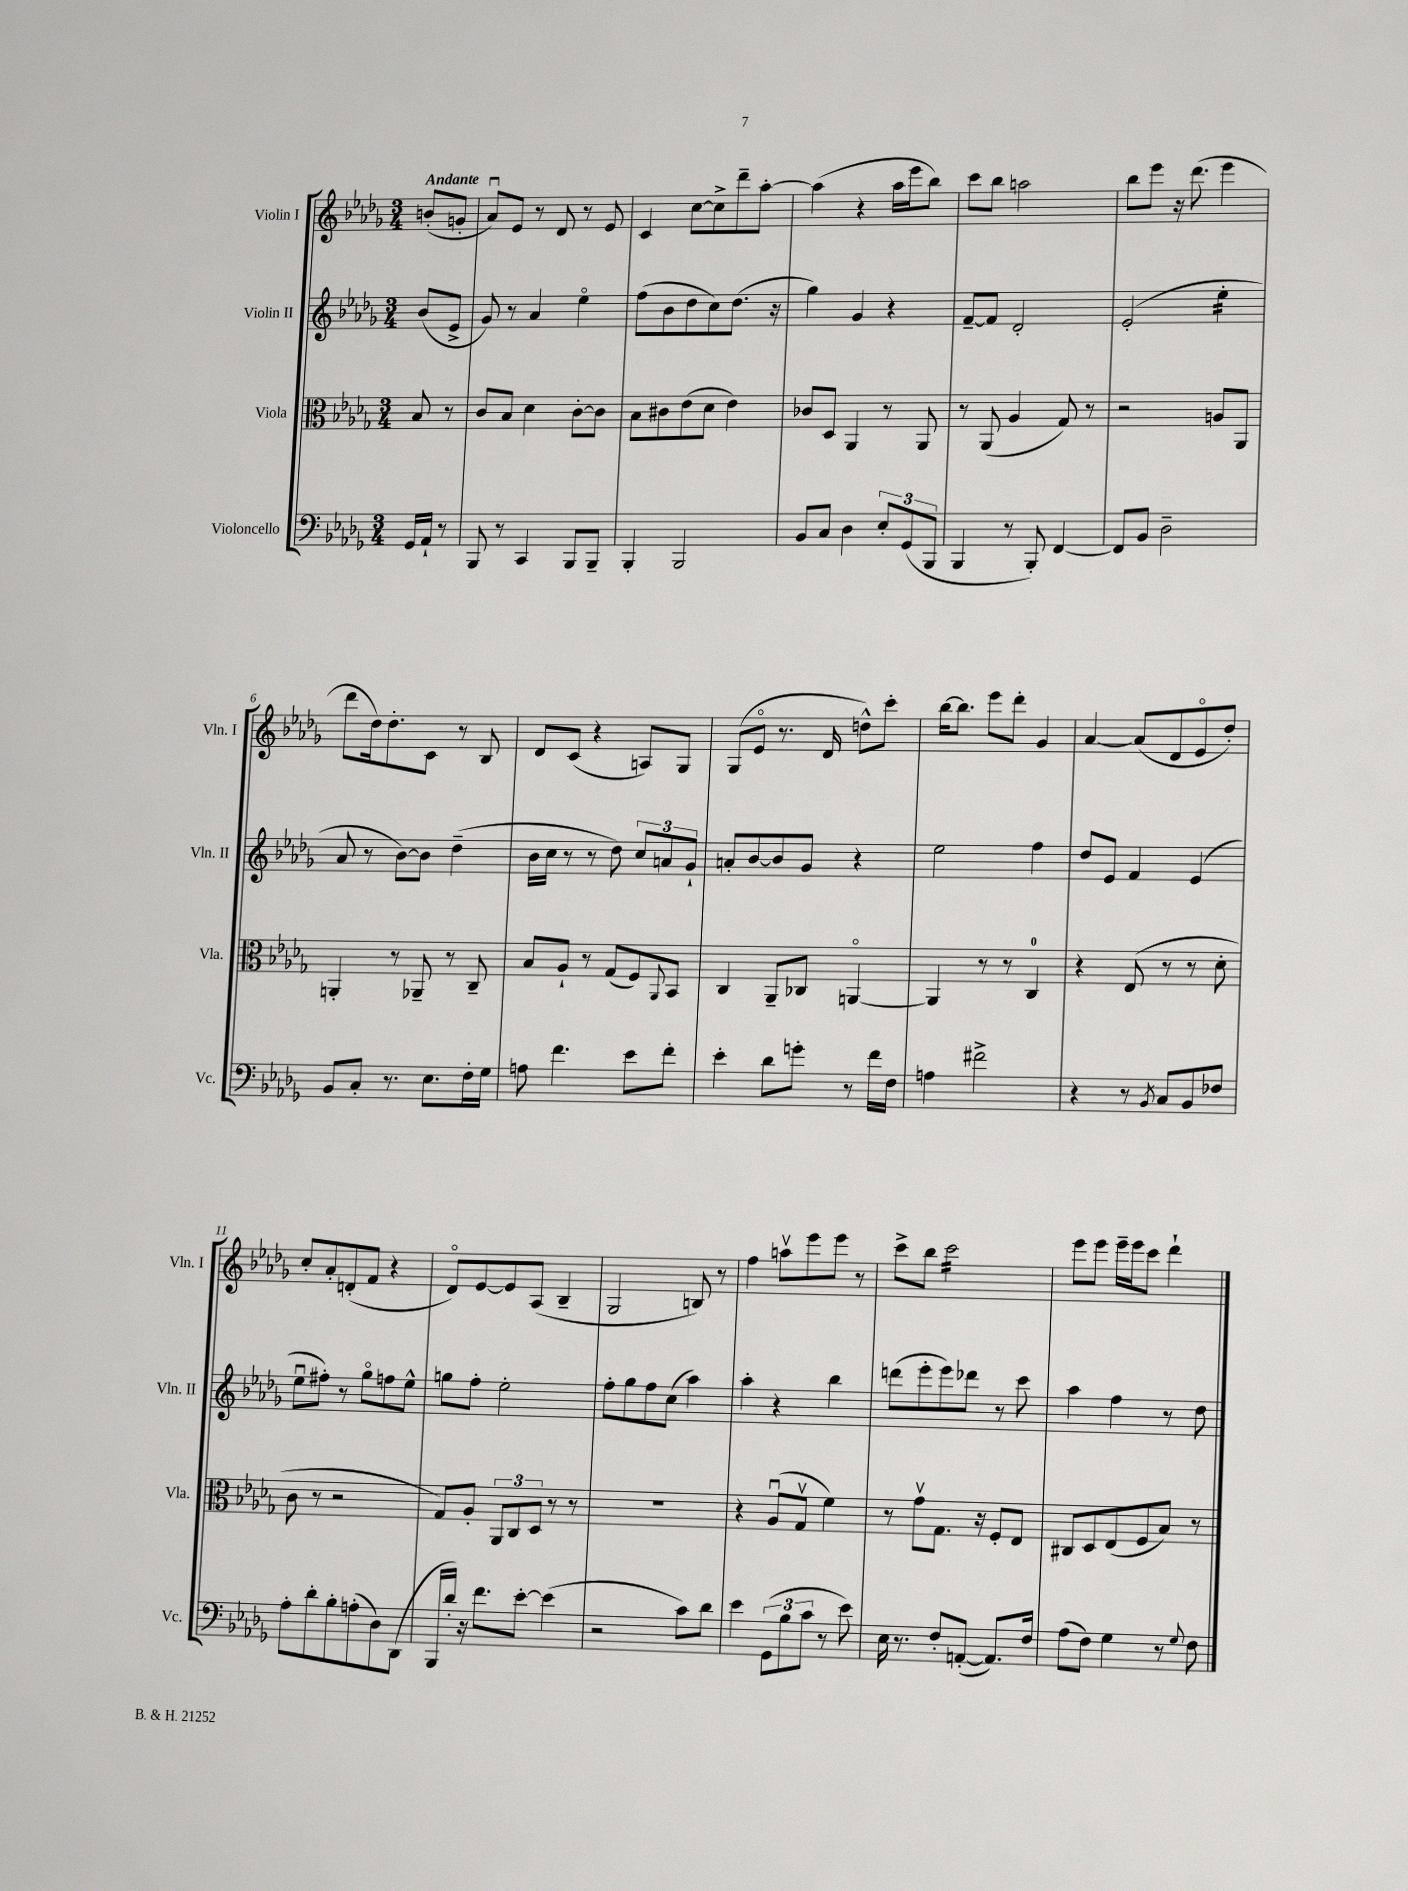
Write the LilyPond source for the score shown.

<<
\new StaffGroup <<
\new Staff = "s0" \with { instrumentName = "Violin I" shortInstrumentName = "Vln. I" } {
    \clef treble \key des \major \numericTimeSignature \time 3/4 \partial 4 \tempo "Andante"
    b'8-.( g'8-. |
    aes'8\downbow) ees'8 r8 des'8 r8 ees'8 |
    c'4 c''8~ c''8-> des'''8-- aes''8~-. |
    aes''4( r4 aes''16 ees'''16 bes''8) |
    c'''8 bes''8 a''2 |
    bes''8 ees'''8 r16 des'''8.( ees'''4 |
    des'''8 des''16) des''8.-. c'8 r8 bes8 |
    des'8 c'8( r4 a8) ges8 |
    ges8( ees'8\flageolet r8. des'16 d''8-^) c'''8-. |
    bes''16~ bes''8. ees'''8 des'''8-. ges'4 |
    aes'4~ aes'8( des'8 ees'8\flageolet des''8-.) |
    c''8-. aes'8-. d'8-.( f'8 r4 |
    des'8\flageolet) ees'8~ ees'8 aes8( bes4-- |
    ges2 b8) r8 |
    f''4 a''8\upbow ees'''8 ees'''8 r8 |
    c'''8-> bes''8 c'''2:16 |
    ees'''8 ees'''8 ees'''16-- ees'''16 c'''8 des'''4-! \bar "|." |
}
\new Staff = "s1" \with { instrumentName = "Violin II" shortInstrumentName = "Vln. II" } {
    \clef treble \key des \major \numericTimeSignature \time 3/4 \partial 4
    bes'8( ees'8-> |
    ges'8) r8 aes'4 ees''4\flageolet |
    f''8( bes'8 des''8 c''8) des''8.( r16 |
    ges''4) ges'4 r4 |
    f'8~-- f'8 des'2-. |
    ees'2-.( ees''4:16-. |
    aes'8 r8 bes'8~) bes'8 des''4--( |
    bes'16 c''16 r8 r8 des''8) \tuplet 3/2 { c''8 a'8 ges'8-! } |
    a'8-. bes'8~ bes'8 ges'8 r4 |
    ees''2 f''4 |
    des''8 ees'8 f'4 ees'4( |
    ees''8\downbow fis''8-.) r8 ges''8\flageolet f''8 ees''8-^ |
    g''8 f''8-. ees''2-. |
    f''8-. ges''8 f''8 c''8( aes''4) |
    aes''4-. r4 bes''4 |
    d'''8( ees'''8-. ees'''8) des'''8 r8 c'''8 |
    aes''4 f''4 r8 des''8 \bar "|." |
}
\new Staff = "s2" \with { instrumentName = "Viola" shortInstrumentName = "Vla." } {
    \clef alto \key des \major \numericTimeSignature \time 3/4 \partial 4
    bes8 r8 |
    c'8 bes8 des'4 c'8~-. c'8 |
    bes8 cis'8 ees'8( des'8 ees'4) |
    ces'8 des8 aes,4 r8 aes,8 |
    r8 aes,8( aes4 ges8) r8 |
    r2 a8 aes,8 |
    a,4-. r8 aes,8-- r8 c8-- |
    bes8 aes8-! r8 ges8( f8) \appoggiatura { aes,8 } bes,8 |
    c4 aes,8-- ces8 a,4~\flageolet |
    a,4 r8 r8 c4-0 |
    r4 ees8( r8 r8 des'8-. |
    c'8 r8 r2 |
    ges8) aes8-. \tuplet 3/2 { aes,8 c8 des8 } r8 r8 |
    R2. |
    r4 aes8\downbow( ges8\upbow f'4) |
    r8 ges'8\upbow ges8. r16 f8-. ees8 |
    cis8 des8 ees8( f8 bes8) r8 \bar "|." |
}
\new Staff = "s3" \with { instrumentName = "Violoncello" shortInstrumentName = "Vc." } {
    \clef bass \key des \major \numericTimeSignature \time 3/4 \partial 4
    ges,16 aes,16-! r8 |
    bes,,8 r8 c,4 bes,,8 bes,,8-- |
    bes,,4-. bes,,2 |
    bes,8 c8 des4 \tuplet 3/2 { ees8-. ges,8( bes,,8 } |
    bes,,4 r8 bes,,8-.) f,4~ |
    f,8 bes,8 des2-- |
    bes,8 c8-. r8. ees8. f16-. ges16 |
    a8 f'4. ees'8 f'8-. |
    ees'4-. des'8 g'8-. r8 f'16 f16 |
    a4 fis'2-> |
    r4 r8 \acciaccatura { bes,8 } c8 bes,8 fes8 |
    aes8-. des'8-. bes8-. a8-.( des8) des,8( |
    bes,,16 des'16-.) r16 f'8. ees'8~-. ees'4( |
    r2 c'8) des'8 |
    ees'4 \tuplet 3/2 { ges,8( bes8 c'8 } r8 ees'8) |
    ees16 r8. f8-. a,8~-.( a,8.) f16 |
    aes8( f8) ges4 r8 \appoggiatura { ges8 } f8 \bar "|." |
}
>>
>>
